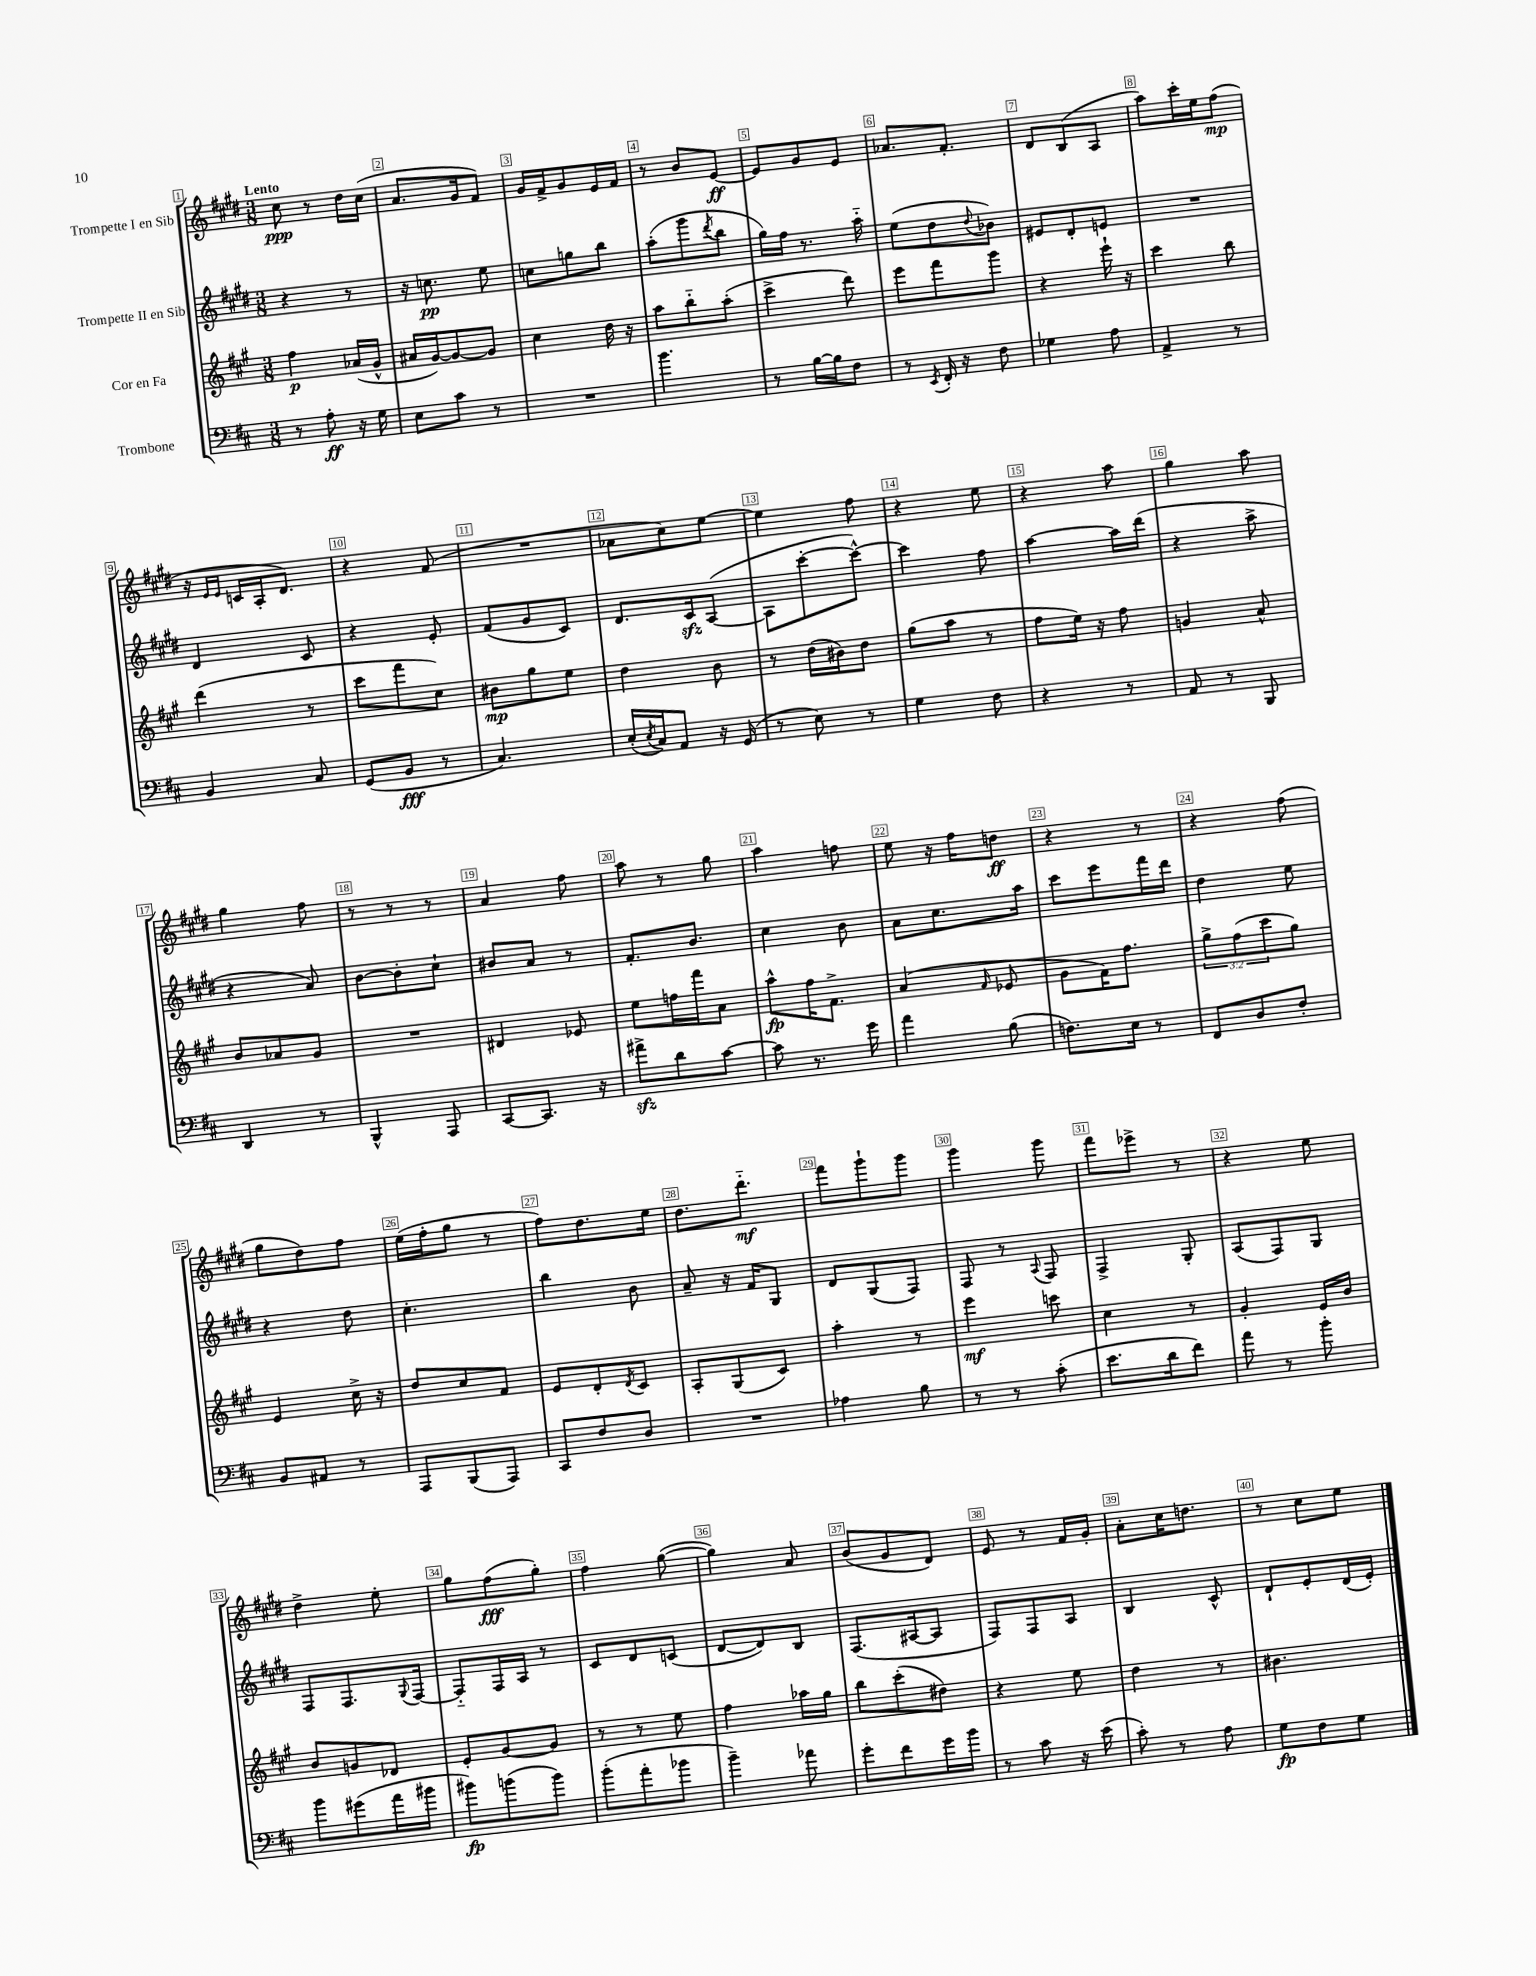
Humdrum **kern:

**kern	**kern	**kern	**kern
*staff4	*staff3	*staff2	*staff1
*clefF4	*clefG2	*clefG2	*clefG2
*k[f#c#]	*k[f#c#g#]	*k[f#c#g#d#]	*k[f#c#g#d#]
*M3/8	*M3/8	*M3/8	*M3/8
8r	4ff#	4r	8cc#
8A'	.	.	8r
16r	(16a-	8r	16dd#
16G	16g#^^	.	(16cc#
=	=	=	=
8E	16a#	16r	8.a
.	[16g#)	8.cc	.
8c#	8g#_	.	.
.	.	.	16g#
8r	8g#]	8ee	8f#)
=	=	=	=
4.r	4cc#	8cc	16g#
.	.	.	16f#^
.	.	8gg	8g#
.	16dd	8bb	16e
.	16r	.	16f#
=	=	=	=
4.b	8aa	(8aa'	8r
.	8bb'~	8ggg#	8b
.	.	8qddd#	.
.	(8aa'	8bb	[8e
=	=	=	=
8r	4ccc#^	16gg#)	8e]
.	.	16ff#	.
[16B	.	8.r	8g#
16B]	.	.	.
8F#	8ddd)	.	8e
.	.	16aa'~	.
=	=	=	=
8r	8eee	(8ee	8.a-
8qEE	.	.	.
16FF#'	8fff#	8dd#	.
16r	.	.	8.f#'
.	.	8qqdd#	.
8F#	8ggg#	8b-)	.
=	=	=	=
4G-	4r	8e#	8d#
.	.	8d#'	(8B
8A	16eee`	8e	8A
.	16r	.	.
=	=	=	=
4AA^	4ccc#	4.r	8aa)
.	.	.	16ccc#'
.	.	.	16ee
8r	8bb	.	(8ff#
=	=	=	=
4BB	(4ddd	4d#	16r
.	.	.	16qqe
.	.	.	16qqe
.	.	.	16c
.	.	.	16A'
.	.	.	8.d#)
8C#	8r	8c#	.
=	=	=	=
(8GG	8ccc#	4r	4r
8BB	8fff#	.	.
8r	8cc#)	8e'	(8f#
=	=	=	=
4.C#)	8b#	(8f#	4.r
.	8gg#	8g#	.
.	8ee	8c#)	.
=	=	=	=
(16E'	4dd	8.d#	8a-
8qE	.	.	.
16C#)	.	.	.
8AA	.	.	8cc#)
.	.	16c#	.
16r	8b	([8A	[8ee
(16GG	.	.	.
=	=	=	=
8r	8r	8A]	4ee]
8E)	(16dd	[8ccc#'	.
.	16b#)	.	.
8r	8dd	8ccc#^^_)	8ff#
=	=	=	=
4G	(8gg#	4ccc#]	4r
.	8aa	.	.
8F#	8r	8ff#	8ee
=	=	=	=
4r	8ff#	[4aa	4r
.	16ee)	.	.
.	16r	.	.
8r	8ff#	16aa]	8aa
.	.	(16ddd#	.
=	=	=	=
8AA	4g	4r	4gg#
8r	.	.	.
8BBB	8a^^	8aa^	8aa
=	=	=	=
4DD	8b	4r	4gg#
.	8a-	.	.
8r	8g#	8a)	8ff#
=	=	=	=
4BBB^^	4.r	[8b	8r
.	.	8b']	8r
8AAA	.	8cc#`	8r
=	=	=	=
[8CC#	4d#	8b#	4a
8.CC#]	.	8a	.
.	8e-	8r	8ff#
16r	.	.	.
=	=	=	=
8a#^	8ee	8.f#'	8aa
8d	16ff	.	8r
.	16fff#	8.b	.
[8c#	8a	.	8gg#
=	=	=	=
8c#]	8aa^^	4cc#	4aa
8.r	16ff#	.	.
.	8.f#^	.	.
.	.	8b	8ff
16g	.	.	.
=	=	=	=
4a	(4a	8a	8ee
.	.	8.cc#	16r
.	.	.	16ff#
.	16qqf#	.	.
(8B	8e-	.	8dd
.	.	16aa	.
=	=	=	=
8.F)	8g#	8ccc#	4r
.	16f#)	8eee	.
16E	8.ff#	.	.
8r	.	16fff#	8r
.	.	16ddd#	.
=	=	=	=
8FF#	12gg#^	4dd#	4r
.	(12ff#	.	.
8D	.	.	.
.	12ccc#	.	.
8F#'	8gg#)	8ee	(8ff#
=	=	=	=
8BB	4e	4r	8gg#
8AA#	.	.	8dd#)
8r	16cc#^	8dd#	8ff#
.	16r	.	.
=	=	=	=
8AAA	8dd	4.cc#'	(16ee
.	.	.	16ff#'
(8BBB	8cc#	.	8gg#
8AAA)	8f#	.	8r
=	=	=	=
8CC#	8e	4bb	8ff#)
8F#	8d'	.	8.dd#
.	8qd	.	.
8D	8c#	8b	.
.	.	.	16ee
=	=	=	=
4.r	8A'	8a~	8.dd#
.	(8G#	16r	.
.	.	16f#	8.ddd#'~
.	8c#)	8G#	.
=	=	=	=
4A-	4aa'	8d#	8fff#
.	.	(8G#	8ggg#`
8B	8r	8F#)	8ggg#
=	=	=	=
8r	4eee	8F#	4ggg#
8r	.	8r	.
.	.	8qqA	.
(8c#'	8ccc	8F#	8ggg#
=	=	=	=
8.e	4cc#	4F#^	8fff#
.	.	.	8eee-^
16d	.	.	.
8f#)	8r	8G#'	8r
=	=	=	=
8a	4g#'	(8A	4r
8r	.	8F#)	.
8b'	16e	8G#	8ee
.	16b	.	.
=	=	=	=
8b	8b	8F#	4dd#^
(8g#	8g	8.F#	.
16a	8d-	.	8ee'
.	.	8qqG#	.
16b#	.	[16F#	.
=	=	=	=
8b#)	8e'	8F#'~]	8gg#
(8b	[8g#	16F#	(8ff#
.	.	16A	.
8b)	8g#]	8r	8gg#')
=	=	=	=
(8b'	8r	8c#	4ff#
8a'	8r	8d#	.
8b-	8ee	(8c	([8gg#
=	=	=	=
4b~)	4ff#	[8d#	4gg#])
.	.	8d#])	.
8a-	16aa-	8B	8a
.	16gg#	.	.
=	=	=	=
8g'	8bb	(8.F#	(8b
8f#	(8ccc#'	.	8g#
.	.	[16A#	.
16g	8dd#)	8A#]	8d#)
16b	.	.	.
=	=	=	=
8r	4r	8F#)	8e
8c#	.	8F#	8r
16r	8ee	8A	16f#
(16e	.	.	16g#'
=	=	=	=
8c#')	4dd	4B	8a'
8r	.	.	16cc#
.	.	.	8.dd
8A	8r	8c#^^	.
=	=	=	=
8G	4.b#	8d#`	8r
8F#	.	8e'	8cc#
8G	.	(16d#	8ee
.	.	16e')	.
==	==	==	==
*-	*-	*-	*-
